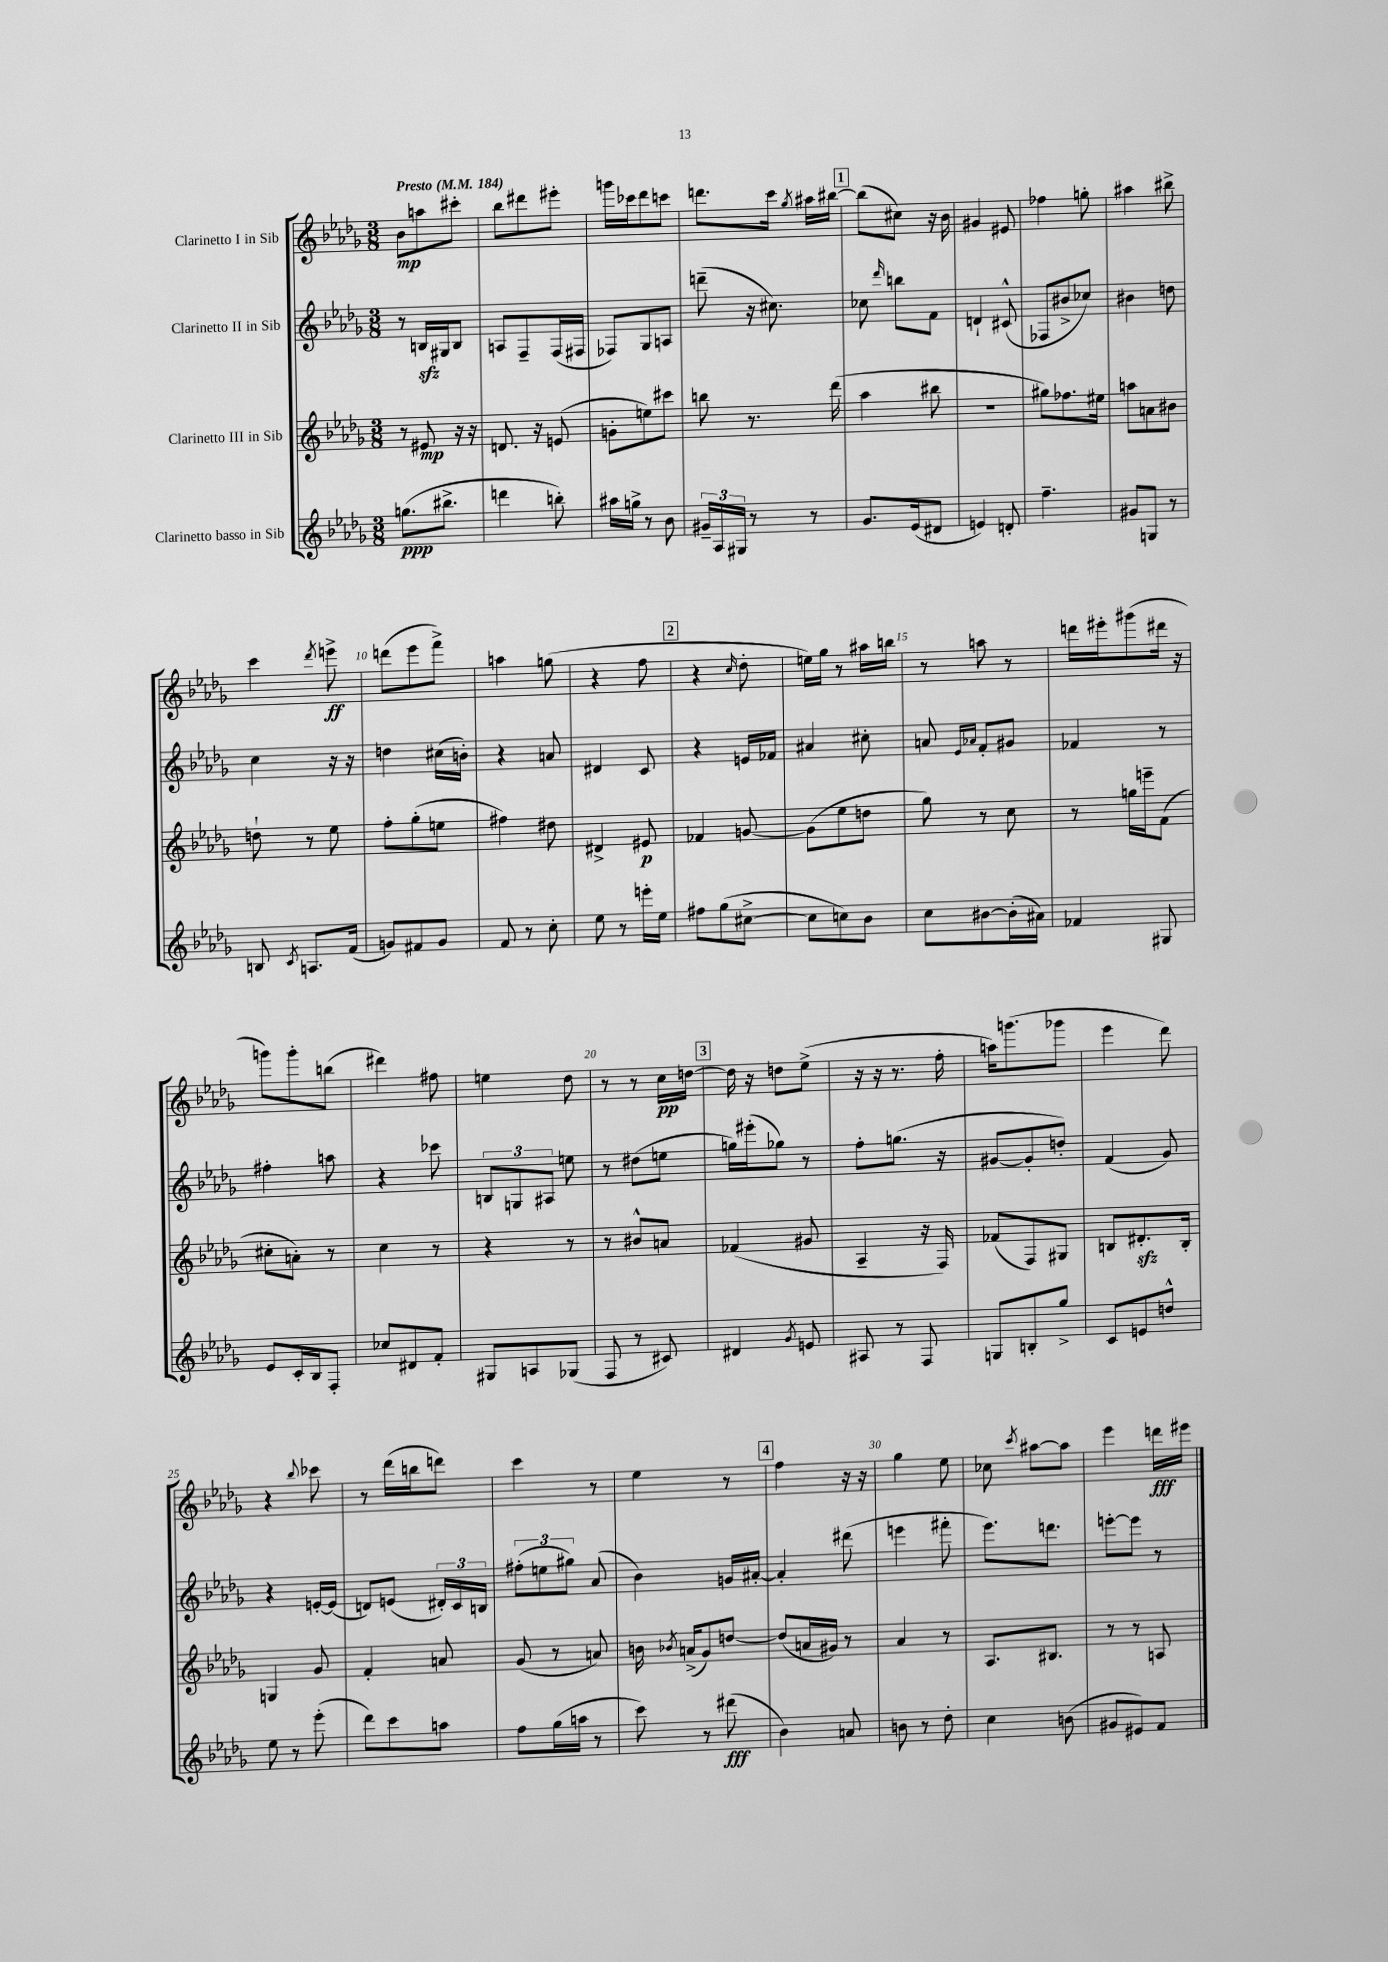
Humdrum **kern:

**kern	**kern	**kern	**kern
*staff4	*staff3	*staff2	*staff1
*clefG2	*clefG2	*clefG2	*clefG2
*k[b-e-a-d-g-]	*k[b-e-a-d-g-]	*k[b-e-a-d-g-]	*k[b-e-a-d-g-]
*M3/8	*M3/8	*M3/8	*M3/8
*MM184	*MM184	*MM184	*MM184
(8.gg\L	8r	8r	8b-\L
.	8e#/	16B/LL	8aa\
8.bb#^\J	.	16G#/J	.
.	16r	8B/J	8ccc#'\J
.	16r	.	.
=	=	=	=
4ddd\	8.d/	8A/L	8bb-\L
.	.	8F~/	8ddd#\
.	16r	.	.
8bb'\)	(8e/	(16F/L	8eee#'\J
.	.	16F#/JJ	.
=	=	=	=
16aa#\LL	8g'\L	8F-/L)	16ggg\LL
16gg^\JJ	.	.	16ccc-\J
8r	8ee\)	8G-/	8ddd-\
8b-\	8ccc#\J	8A/J	8ccc\J
=	=	=	=
24g#~/LL	8bb\	(8ddd~\	8.ddd\L
24A-/	.	.	.
24G#/JJ	.	.	.
8r	8.r	16r	.
.	.	8.cc#\)	16ccc\Jk
.	.	.	8qgg-/
8r	.	.	16aa#\LL
.	(16ddd-\	.	[16bb#\JJ
=	=	=	=
8.g-/L	4aa-\	8cc-\	(8bb#\]L
.	.	16qqddd-/	.
.	.	8bb\L	8cc#\J)
(16e-/k	.	.	.
8d#/J	8bb#\	8f\J	16r
.	.	.	16b-\
=	=	=	=
4e/)	4.r	4d`/	4g#/
8d'/	.	(8c#^^/	8e#/
=	=	=	=
4.ff~\	8gg#\L)	8F-/L	4ff-\
.	8.ff-\	8b#^/	.
.	.	8cc-/J)	8gg'\
.	16ee#\Jk	.	.
=	=	=	=
8g#/L	8aa\L	4b#\	4aa#\
8G/J	8a\	.	.
8r	8b#\J	8dd\	8bb#^\
=	=	=	=
8B/	8dd`\	4cc\	4ccc\
8qc/	.	.	.
8.A/L	8r	.	.
.	.	.	8qddd-/
.	8ee-\	16r	8eee^\
(16f/Jk	.	16r	.
=	=	=	=
8g/L)	8ff'\L	4dd\	(8ddd\L
8f#/	(8gg-'\	.	8eee-\
8g/J	8ee\J	(16cc#\LL	8fff^\J)
.	.	16b'\JJ)	.
=	=	=	=
8f/	4ff#\)	4r	4aa\
8r	.	.	.
8cc'\	8dd#\	8a/	(8gg\
=	=	=	=
8ee-\	4d#^/	4d#/	4r
8r	.	.	.
16eee'\LL	8e#/	8c/	8ff\
16ee-\JJ	.	.	.
=	=	=	=
8ff#\L	4f-/	4r	4r
(8gg-\	.	.	.
.	.	.	16qqcc/
[8cc#^\J	[8g/	16e/LL	8dd-'\
.	.	16f-/JJ	.
=	=	=	=
8cc#\]L	(8g\]L	4a#/	16ee\LL)
.	.	.	16gg-\JJ
8cc\)	8ee-\	.	8r
8b-\J	8dd\J	8cc#'\	16aa#\LL
.	.	.	16bb\JJ
=	=	=	=
8cc\L	8gg-\)	8a/	8r
.	.	16qqe-/LL	.
.	.	16qqa-/JJ	.
[8b#\	8r	8f'/L	8aa\
(16b#'\]L	8cc\	8g#/J	8r
16a#\JJ)	.	.	.
=	=	=	=
4f-/	8r	4f-/	16ddd\LL
.	.	.	16eee#'\J
.	16gg\LL	.	(8ggg#\
.	16eee~\J	.	.
8G#/	(8f\J	8r	16ddd#\Jk
.	.	.	16r
=	=	=	=
8e-/L	8cc#'\L	4ff#'\	8ggg\L)
16c'/L	8a'\J)	.	8ggg'\
16B-/J	.	.	.
8F'/J	8r	8aa\	(8bb\J
=	=	=	=
8cc-/L	4cc\	4r	4ddd#\)
8d#/	.	.	.
8f'/J	8r	8ccc-\	8ff#\
=	=	=	=
8G#/L	4r	12B/L	4ee\
.	.	12G/	.
8A/	.	.	.
.	.	12A#/J	.
(8G-/J	8r	8ee\	8dd-\
=	=	=	=
8F/	8r	8r	8r
8r	8b#^^/L	(8dd#\L	8r
8c#/)	8a/J	8ee\J	16cc\LL
.	.	.	[16dd\JJ
=	=	=	=
4d#/	(4f-/	16gg\LL)	16dd\]
.	.	(16eee#'\J	16r
.	.	8gg-\J)	8dd\L
8qg-/	.	.	.
8e/	8g#/	8r	(8ee-^\J
=	=	=	=
8A#/	4A-~/	8ff'\L	16r
.	.	.	16r
8r	.	(8.gg\J	8.r
8F/	16r	.	.
.	16F/)	16r	16ff'\
=	=	=	=
8G/L	(8f-/L	[8g#/L	16aa\LK)
.	.	.	(8.ggg\
8B'/	8F/)	8g#'/]	.
8gg-^/J	8G#/J	8dd'/J)	8ggg-\J
=	=	=	=
8c/L	8B/L	(4f/	4eee-\
8e/	8.d#'/	.	.
8dd^^/J	.	8g-/)	8ddd-\)
.	16B'/Jk	.	.
=	=	=	=
8ee-\	4G/	4r	4r
8r	.	.	.
.	.	.	8qqbb-/
(8eee-'\	8g-/	[16e'/LL	8ccc-\
.	.	(16e/]JJ	.
=	=	=	=
8ddd-\L)	4f'/	8d/L)	8r
8ccc\	.	(8e/J	(16ddd-\LL
.	.	.	16bb\J
8aa\J	8a/	24d#'/LL)	8ddd\J)
.	.	24c/	.
.	.	24B/JJ	.
=	=	=	=
8ff\L	(8g-/	(12ff#'\L	4ccc\
.	.	12ee\	.
(16gg-\L	8r	.	.
.	.	12gg#\J)	.
16aa\JJ	.	.	.
8r	8a/)	(8a-/	8r
=	=	=	=
8ccc\)	16b\	4b-\)	4ee-\
.	8qb-/	.	.
.	(16a^/LK	.	.
8r	8g-/)	.	.
(8ddd#\	[8dd/J	16g/LL	8r
.	.	[16a#'/JJ	.
=	=	=	=
4b-\)	(8dd/]L	4a#'/]	4ff\
.	16a/L	.	.
.	16g#/JJ)	.	.
8a/	8r	(8ddd#\	16r
.	.	.	16r
=	=	=	=
8b\	4a-/	4eee\	4gg-\
8r	.	.	.
8dd-'\	8r	8fff#'\	8ee-\
=	=	=	=
4cc\	8.A-/L	8.eee-\L)	8cc-\
.	.	.	8qccc/
.	.	.	[8aa#\L
.	8.B#/J	8.ddd\J	.
(8b\	.	.	8aa#\]J
=	=	=	=
8g#/L	8r	[8eee'\L	4eee-\
8e#/)	8r	8eee\]J	.
8f/J	8A/	8r	16ddd\LL
.	.	.	16eee#\JJ
==	==	==	==
*-	*-	*-	*-
